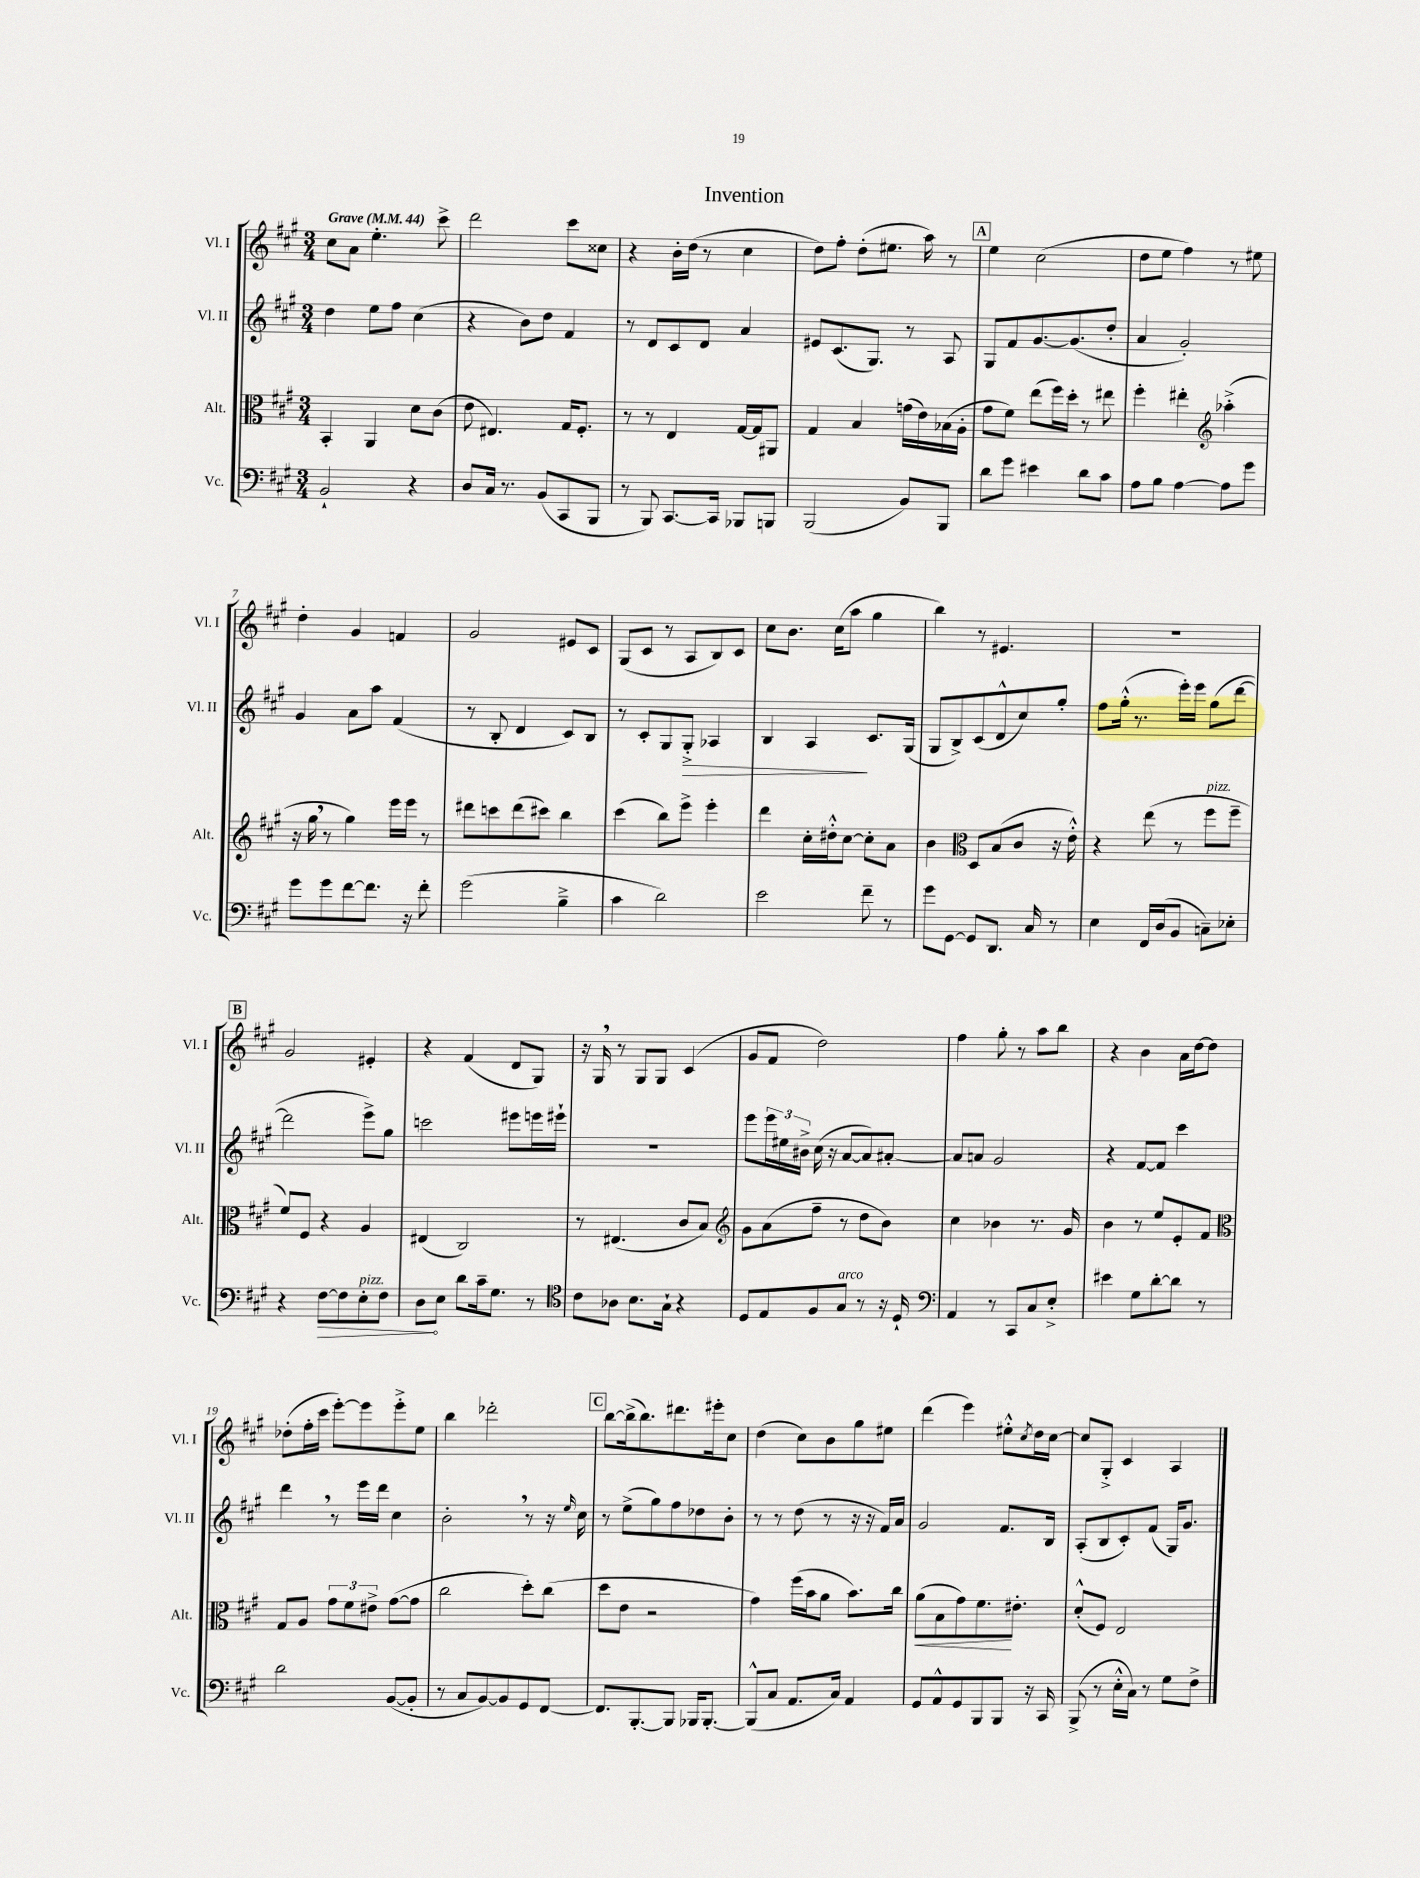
\header { title = "Invention" }
<<
\new StaffGroup <<
\new Staff = "s0" \with { instrumentName = "Vl. I" shortInstrumentName = "Vl. I" } {
    \clef treble \key a \major \numericTimeSignature \time 3/4 \tempo "Grave" 4 = 44
    cis''8 a'8 e''4.-. cis'''8-> |
    d'''2 cis'''8 cisis''8 |
    r4 b'16-. d''16( r8 cis''4 |
    d''8) fis''8-. d''8-.( eis''8. a''16) r8 |
    \mark \markup { \box "A" } e''4 cis''2( |
    d''8 e''8 fis''4) r8 eis''8 |
    d''4-. gis'4 f'4 |
    gis'2 eis'8 cis'8 |
    gis8( cis'8 r8 a8 b8) cis'8 |
    cis''8 b'8. cis''16( a''8 gis''4 |
    b''4) r8 eis'4. |
    R2. |
    \mark \markup { \box "B" } gis'2 eis'4-. |
    r4 fis'4( d'8 gis8) |
    r16 gis16 \breathe r8 gis8 gis8 cis'4( |
    gis'8 fis'8 d''2) |
    fis''4 gis''8-. r8 a''8 b''8 |
    r4 b'4 a'16 d''16~ d''8 |
    des''8-.( fis''16-. cis'''16 e'''8~-.) e'''8 e'''8-.-> e''8 |
    b''4 des'''2-. |
    \mark \markup { \box "C" } b''8~ b''16->( b''8.) dis'''8. eis'''16-. cis''8 |
    d''4( cis''8) b'8 gis''8 eis''8 |
    d'''4( e'''4) eis''8-.-^ \acciaccatura { cis''8 } d''16 cis''16~ |
    cis''8 gis8-.-> cis'4 a4 \bar "|." |
}
\new Staff = "s1" \with { instrumentName = "Vl. II" shortInstrumentName = "Vl. II" } {
    \clef treble \key a \major \numericTimeSignature \time 3/4
    d''4 e''8 fis''8 cis''4( |
    r4 b'8) d''8 fis'4 |
    r8 d'8 cis'8 d'8 a'4 |
    eis'8 cis'8.( gis8.) r8 a8 |
    \mark \markup { \box "A" } gis8 fis'8 gis'8.~ gis'8.( d''8-. |
    a'4 gis'2-.) |
    gis'4 a'8 a''8 fis'4( |
    r8 b8-. d'4 cis'8) b8 |
    r8 cis'8-. gis8 gis8-.->\> aes4 |
    b4 a4\! cis'8. gis16( |
    gis8 b8->) cis'8( d'8-^ cis''8) gis''8-. |
    fis''8 gis''16-.-^( r8. e'''16-.) e'''16 gis''8( d'''8~ |
    \mark \markup { \box "B" } d'''2 e'''8->) gis''8 |
    c'''2 eis'''8 e'''16 eis'''16-! |
    R2. |
    e'''8 \tuplet 3/2 { e'''16 eis''16 bis'16-> } cis''16( r16 a'8~ a'8) ais'8~-. |
    ais'8 a'8 gis'2 |
    r4 fis'8~ fis'8 cis'''4 |
    d'''4 \breathe r8 e'''16 d'''16 cis''4 |
    b'2-. \breathe r8 r16 \grace { e''16 } cis''16 |
    \mark \markup { \box "C" } r8 e''8->( gis''8) fis''8 des''8 b'8-. |
    r8 r8 d''8( r8 r16 r16 fis'16) a'16 |
    gis'2 fis'8. b16 |
    a8-.( b8 cis'8-.) fis'8( gis16) gis'8. \bar "|." |
}
\new Staff = "s2" \with { instrumentName = "Alt." shortInstrumentName = "Alt." } {
    \clef alto \key a \major \numericTimeSignature \time 3/4
    b,4-. a,4 d'8 cis'8( |
    e'8 eis4.) gis16 fis8.-. |
    r8 r8 e4 gis16~ gis16 ais,8 |
    gis4 b4 g'16( e'16) bes16( a16-. |
    \mark \markup { \box "A" } gis'8 fis'8) e''8( fis''16) d''16-. r8 eis''8 |
    fis''4-. eis''4-. \clef treble aes''4-.->( |
    r16 gis''16 \breathe r8 gis''4) e'''16 e'''16 r8 |
    dis'''8 c'''8 dis'''8( cis'''8) b''4 |
    cis'''4( b''8) e'''8-> e'''4-. |
    d'''4 cis''16-. dis''16-.-^ cis''8~ cis''8-. a'8 |
    b'4 \clef alto d8 b8( cis'8 r16 e'16-.-^) |
    r4 e''8( r8 fis''8^\markup { \italic "pizz." } fis''8-- |
    \mark \markup { \box "B" } fis'8) fis8 r4 a4 |
    eis4( cis2) |
    r8 eis4.( cis'8 b8) |
    \clef treble gis'8 a'8( fis''8-- r8 d''8 b'8) |
    cis''4 bes'4 r8. gis'16 |
    b'4 r8 e''8 e'8-. fis'8 |
    \clef alto gis8 a8 \tuplet 3/2 { gis'8 fis'8 eis'8-> } gis'8~( gis'8 |
    cis''2 d''8-.) cis''8( |
    \mark \markup { \box "C" } d''8 e'8 r2 |
    gis'4) fis''16( b'16 a'8 b'8.) cis''16 |
    a'8\<( b8 gis'8) fis'8.\! eis'8.-. |
    d'8-.-^( fis8) e2 \bar "|." |
}
\new Staff = "s3" \with { instrumentName = "Vc." shortInstrumentName = "Vc." } {
    \clef bass \key a \major \numericTimeSignature \time 3/4
    b,2-! r4 |
    d8 cis16 r8. b,8( cis,8 b,,8 |
    r8 b,,8) cis,8.~ cis,16 bes,,8 b,,8 |
    b,,2( b,8) b,,8 |
    \mark \markup { \box "A" } d'8 gis'8 eis'4 d'8 cis'8 |
    a8 b8 a4~ a8 gis'8 |
    gis'8 gis'8 fis'8~ fis'8. r16 fis'8-. |
    gis'2( b4---> |
    cis'4 d'2) |
    e'2 fis'8-- r8 |
    gis'8 gis,8~ gis,8 d,8. cis16 r8 |
    e4 fis,16 d16( b,8 c8--) ees8-. |
    \mark \markup { \box "B" } r4 \once \override Hairpin.circled-tip = ##t fis8~\> fis8 e8-.^\markup { \italic "pizz." } fis8 |
    d8\! e8 d'8 cis'16-- gis8. r8 |
    \clef tenor cis'8 aes8 b8. gis16-! r4 |
    d8 e8 fis8 gis8^\markup { \italic "arco" } r8 r16 d16-! |
    \clef bass a,4 r8 cis,8 cis8 e8-.-> |
    eis'4 gis8 d'8~-. d'8 r8 |
    d'2 b,8~( b,8-. |
    r8 cis8 b,8~) b,8 gis,8 fis,8~ |
    \mark \markup { \box "C" } fis,8. b,,8.~-. b,,8 bes,,16 bes,,8.~-. |
    bes,,8-^( cis8 a,8. cis16) a,4 |
    gis,8 a,8-^ gis,8 b,,8 b,,8 r16 cis,16 |
    b,,8->( r8 e16-.-^ cis16) r8 gis8 fis8-> \bar "|." |
}
>>
>>
